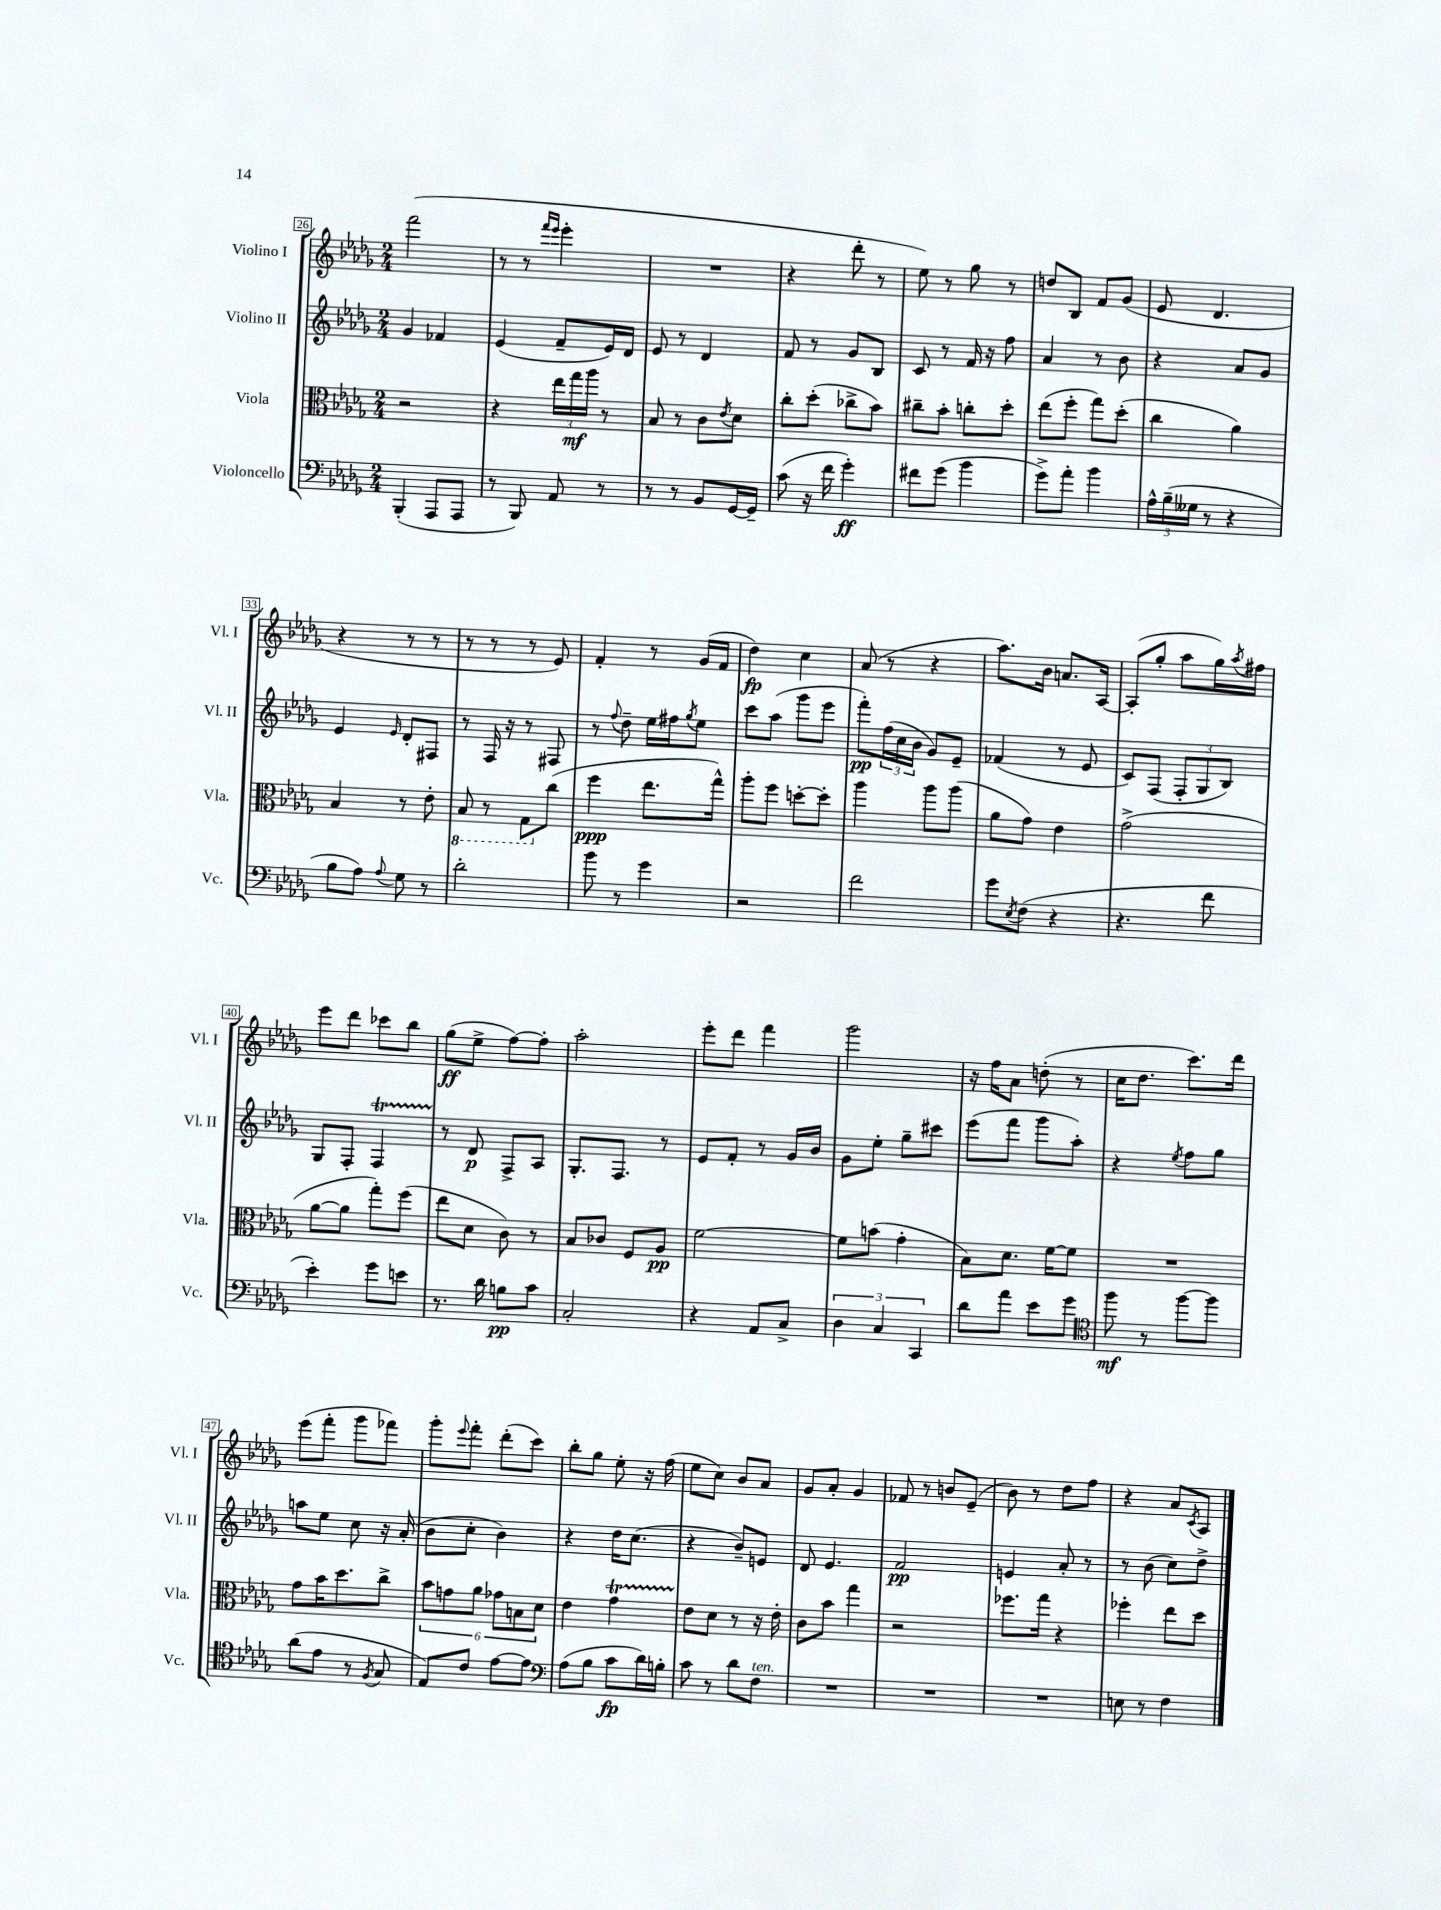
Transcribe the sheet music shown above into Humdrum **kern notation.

**kern	**dynam	**kern	**dynam	**kern	**dynam	**kern	**dynam
*part4	*part4	*part3	*part3	*part2	*part2	*part1	*part1
*staff4	*staff4	*staff3	*staff3	*staff2	*staff2	*staff1	*staff1
*I"Violoncello	*	*I"Viola	*	*I"Violino II	*	*I"Violino I	*
*I'Vc.	*	*I'Vla.	*	*I'Vl. II	*	*I'Vl. I	*
*clefF4	*	*clefC3	*	*clefG2	*	*clefG2	*
*k[b-e-a-d-g-]	*	*k[b-e-a-d-g-]	*	*k[b-e-a-d-g-]	*	*k[b-e-a-d-g-]	*
*M2/4	*	*M2/4	*	*M2/4	*	*M2/4	*
=26	=26	=26	=26	=26	=26	=26	=26
(4BBB-'/	.	2r	.	4g-/	.	(2fff\	.
8AAA-/L	.	.	.	4f-X/	.	.	.
8AAA-/J	.	.	.	.	.	.	.
=27	=27	=27	=27	=27	=27	=27	=27
8r	.	4r	.	(4e-/	.	8r	.
8BBB-/)	.	.	.	.	.	8r	.
.	.	.	.	.	.	16qqfff/LL	.
.	.	.	.	.	.	16qqeee-/JJ	.
8AA-/	.	24ee-\LL	.	8f~/L	.	4eee-'\	.
.	.	24gg-\	mf	.	.	.	.
.	.	24aa-\JJ	.	.	.	.	.
8r	.	8r	.	16e-/L)	.	.	.
.	.	.	.	16d-/JJ	.	.	.
=28	=28	=28	=28	=28	=28	=28	=28
8r	.	8B-/	.	8e-/	.	2r	.
8r	.	8r	.	8r	.	.	.
8BB-/L	.	8c\L	.	4d-/	.	.	.
.	.	8qe-/	.	.	.	.	.
[16GG-/L	.	8d-\J	.	.	.	.	.
16GG-~/JJ]	.	.	.	.	.	.	.
=29	=29	=29	=29	=29	=29	=29	=29
(8c\	.	8cc'\L	.	8f/	.	4r	.
16r	.	(8dd-'\J	.	8r	.	.	.
16f\	.	.	.	.	.	.	.
4g-'\)	ff	8cc-X^\L	.	8g-/L	.	8ddd-'\	.
.	.	8b-\J)	.	8B-/J	.	8r	.
=30	=30	=30	=30	=30	=30	=30	=30
8f#X\L	.	8cc#X~\L	.	8c/	.	8ee-\)	.
(8g-\J	.	8b-'\J	.	8r	.	8r	.
4b-\	.	8ccn'\L	.	16f/	.	8gg-\	.
.	.	.	.	16r	.	.	.
.	.	8dd-'\J	.	8ff\	.	8r	.
=31	=31	=31	=31	=31	=31	=31	=31
8g-^\L)	.	(8ee-\L	.	4a-/	.	8ddn/L	.
8a-'\J	.	8ff'\J	.	.	.	8B-/J	.
4b-\	.	8gg-\L)	.	8r	.	8f/L	.
.	.	(8dd-'\J	.	8b-\	.	(8g-/J	.
=32	=32	=32	=32	=32	=32	=32	=32
24A-^^\LL	.	4cc\	.	4r	.	8e-/	.
(24B-~\	.	.	.	.	.	.	.
24G--X\JJ	.	.	.	.	.	.	.
8r	.	.	.	.	.	4.d-/	.
4r	.	4a-\)	.	8a-/L	.	.	.
.	.	.	.	8g-/J	.	.	.
!!LO:LB:g=z
=33	=33	=33	=33	=33	=33	=33	=33
8B-\L	.	4B-/	.	4e-/	.	4r	.
8A-\J)	.	.	.	.	.	.	.
8qqA-/	.	.	.	16qqe-/	.	.	.
8G-\	.	8r	.	8d-'/L	.	8r	.
8r	.	8e-'\	.	8F#X/J	.	8r	.
=34	=34	=34	=34	=34	=34	=34	=34
*	*	*8ba	*	*	*	*	*
2d-'\	.	8BB-/	.	8r	.	8r	.
.	.	8r	.	16F/	.	8r	.
.	.	.	.	16r	.	.	.
.	.	8GG-\L	.	8r	.	8r	.
*	*	*X8ba	*	*	*	*	*
.	.	(8cc\J	.	8F#X/	.	8e-/)	.
=35	=35	=35	=35	=35	=35	=35	=35
8b-\	.	4ff\	ppp	8r	.	4f'/	.
.	.	.	.	8qqff/	.	.	.
8r	.	.	.	8dd-~\	.	.	.
4g-\	.	8.ee-\L	.	16ee-\LL	.	8r	.
.	.	.	.	16ff#X\J	.	.	.
.	.	.	.	8qgg-/	.	.	.
.	.	.	.	8ee-\J	.	(16g-/LL	.
.	.	16gg-^^\Jk)	.	.	.	16f/JJ	.
=36	=36	=36	=36	=36	=36	=36	=36
2r	.	8aa-'\L	.	8ccc\L	.	4dd-\)	fp
.	.	8ff\J	.	(8aa-\J	.	.	.
.	.	[8ddn'\L	.	8ggg-\L	.	4cc\	.
.	.	8dd'\J]	.	8eee-\J	.	.	.
=37	=37	=37	=37	=37	=37	=37	=37
2f\	.	4aa-\	.	8fff'\L)	pp	(8a-/	.
.	.	.	.	(24ff\L	.	8r	.
.	.	.	.	24cc\	.	.	.
.	.	.	.	24b-\JJ	.	.	.
.	.	8aa-\L	.	8g-/L)	.	4r	.
.	.	(8aa-\J	.	8e-~/J	.	.	.
=38	=38	=38	=38	=38	=38	=38	=38
8g-\L	.	8a-\L	.	(4f-X/	.	8.aa-\L)	.
8qE-/	.	.	.	.	.	.	.
(8F\J	.	8g-\J)	.	.	.	.	.
.	.	.	.	.	.	16b-\Jk	.
4r	.	4e-\	.	8r	.	8.an/L	.
.	.	.	.	8e-/	.	.	.
.	.	.	.	.	.	[16A-/Jk	.
=39	=39	=39	=39	=39	=39	=39	=39
4.r	.	(2g-^\	.	8c/L)	.	(8A-'/L]	.
.	.	.	.	(8F/J	.	8gg-'/J	.
.	.	.	.	12F'/L	.	8aa-\L	.
.	.	.	.	12G-/	.	.	.
8f\	.	.	.	.	.	16gg-\L)	.
.	.	.	.	12B-/J)	.	.	.
.	.	.	.	.	.	8qaa-/	.
.	.	.	.	.	.	16ff#X\JJ	.
!!LO:LB:g=z
=40	=40	=40	=40	=40	=40	=40	=40
4e-'\)	.	[8a-\L	.	8G-/L	.	8eee-\L	.
.	.	8a-\J]	.	8F'/J	.	8ddd-\J	.
8g-\L	.	8gg-'\L)	.	4Ft/	.	8ccc-X\L	.
8en\J	.	(8ff\J	.	.	.	8bb-\J	.
=41	=41	=41	=41	=41	=41	=41	=41
8.r	.	8ee-\L	.	8r	.	(8gg-\L	ff
.	.	8d-\J	.	8d-/	p	8ee-^\J	.
16d-\	.	.	.	.	.	.	.
8Bn\L	pp	8c\)	.	8F^/L	.	[8ff\L)	.
8c\J	.	8r	.	8A-/J	.	8ff'\J]	.
=42	=42	=42	=42	=42	=42	=42	=42
2C'/	.	8B-/L	.	8.G-'/L	.	2aa-'\	.
.	.	8c-X/J	.	.	.	.	.
.	.	.	.	8.F/J	.	.	.
.	.	8F/L	.	.	.	.	.
.	.	8A-/J	pp	8r	.	.	.
=43	=43	=43	=43	=43	=43	=43	=43
4r	.	[2f\	.	8e-/L	.	8eee-'\L	.
.	.	.	.	8f'/J	.	8ddd-\J	.
8AA-/L	.	.	.	8r	.	4fff\	.
8C^/J	.	.	.	16g-/LL	.	.	.
.	.	.	.	16b-/JJ	.	.	.
=44	=44	=44	=44	=44	=44	=44	=44
6D-\	.	8f\L]	.	8g-\L	.	2ggg-\	.
.	.	(8bn\J	.	8ee-'\J	.	.	.
6C/	.	.	.	.	.	.	.
.	.	4g-'\	.	8gg-~\L	.	.	.
6CC/	.	.	.	.	.	.	.
.	.	.	.	8ccc#X\J	.	.	.
=45	=45	=45	=45	=45	=45	=45	=45
8d-\L	.	8B-\L)	.	(8eee-\L	.	16r	.
.	.	.	.	.	.	16ff\KL	.
8a-\J	.	8.d-\J	.	8fff\J	.	8a-\J	.
8e-\L	.	.	.	8ggg-\L	.	(8ddn'\	.
.	.	[16f\KL	.	.	.	.	.
8g-\J	.	8f\J]	.	8aa-'\J)	.	8r	.
=46	=46	=46	=46	=46	=46	=46	=46
*clefC4	*	*	*	*	*	*	*
8ff\	mf	2r	.	4r	.	16cc\KL	.
.	.	.	.	.	.	8.dd-\J	.
8r	.	.	.	.	.	.	.
.	.	.	.	8qee-/	.	.	.
[8ff\L	.	.	.	8ff\L	.	8.ccc\L)	.
8ff\J]	.	.	.	8gg-\J	.	.	.
.	.	.	.	.	.	16ddd-\Jk	.
!!LO:LB:g=z
=47	=47	=47	=47	=47	=47	=47	=47
(8a-\L	.	8g-\L	.	8aan\L	.	(8eee-\L	.
8e-\J	.	16b-\K	.	8ee-\J	.	8fff'\J	.
.	.	8.dd-\	.	.	.	.	.
8r	.	.	.	8cc\	.	8ggg-\L	.
8qF/	.	.	.	.	.	.	.
8G-/	.	8cc^\J	.	16r	.	8fff-X\J)	.
.	.	.	.	(16a-'/	.	.	.
=48	=48	=48	=48	=48	=48	=48	=48
8E-/L)	.	12b-\L	.	8b-\L	.	8ggg-'\L	.
.	.	12gn\	.	.	.	.	.
.	.	.	.	.	.	8qqeee-/	.
8c/J	.	.	.	8cc'\J	.	8fff'\J	.
.	.	12a-\J	.	.	.	.	.
[8e-\L	.	12g-X\L	.	4b-\)	.	(8ddd-'\L	.
.	.	12Bn\	.	.	.	.	.
8e-\J]	.	.	.	.	.	8ccc\J)	.
.	.	12d-\J	.	.	.	.	.
=49	=49	=49	=49	=49	=49	=49	=49
*clefF4	*	*	*	*	*	*	*
(8A-\L	.	4e-\	.	4r	.	8bb-'\L	.
8B-\J	.	.	.	.	.	8gg-\J	.
8c\L	fp	4g-T\	.	16dd-\KL	.	8ee-'\	.
.	.	.	.	(8.cc\J	.	.	.
16d-\L)	.	.	.	.	.	16r	.
16Bn'\JJ	.	.	.	.	.	(16ff\	.
=50	=50	=50	=50	=50	=50	=50	=50
8c\	.	8e-\L	.	4r	.	8ee-\L	.
8r	.	8d-\J	.	.	.	8cc\J)	.
8d-\L	.	8r	.	8b-~/L)	.	8b-/L	.
!LO:TX:a:i:t=ten.	!	!	!	!	!	!	!
8F\J	.	16r	.	8en/J	.	8a-/J	.
.	.	16e-'\	.	.	.	.	.
=51	=51	=51	=51	=51	=51	=51	=51
2r	.	8c\L	.	8d-/	.	8g-/L	.
.	.	8b-\J	.	4.e-/	.	8a-'/J	.
.	.	4gg-\	.	.	.	4g-/	.
=52	=52	=52	=52	=52	=52	=52	=52
2r	.	2r	.	2f/	pp	8f-X/	.
.	.	.	.	.	.	8r	.
.	.	.	.	.	.	8bn/L	.
.	.	.	.	.	.	(8e-~/J	.
=53	=53	=53	=53	=53	=53	=53	=53
2r	.	8.ff-X\L	.	4en/	.	8b-\)	.
.	.	.	.	.	.	8r	.
.	.	16gg-\Jk	.	.	.	.	.
.	.	4r	.	8a-'/	.	8dd-\L	.
.	.	.	.	8r	.	8ff\J	.
=54	=54	=54	=54	=54	=54	=54	=54
8En\	.	4ff-X'\	.	8r	.	4r	.
8r	.	.	.	(8b-\	.	.	.
4F\	.	8ee-\L	.	8cc\L)	.	8a-/L	.
.	.	.	.	.	.	8qc/	.
.	.	8dd-\J	.	8dd-^\J	.	8A-/J	.
==	==	==	==	==	==	==	==
*-	*-	*-	*-	*-	*-	*-	*-
